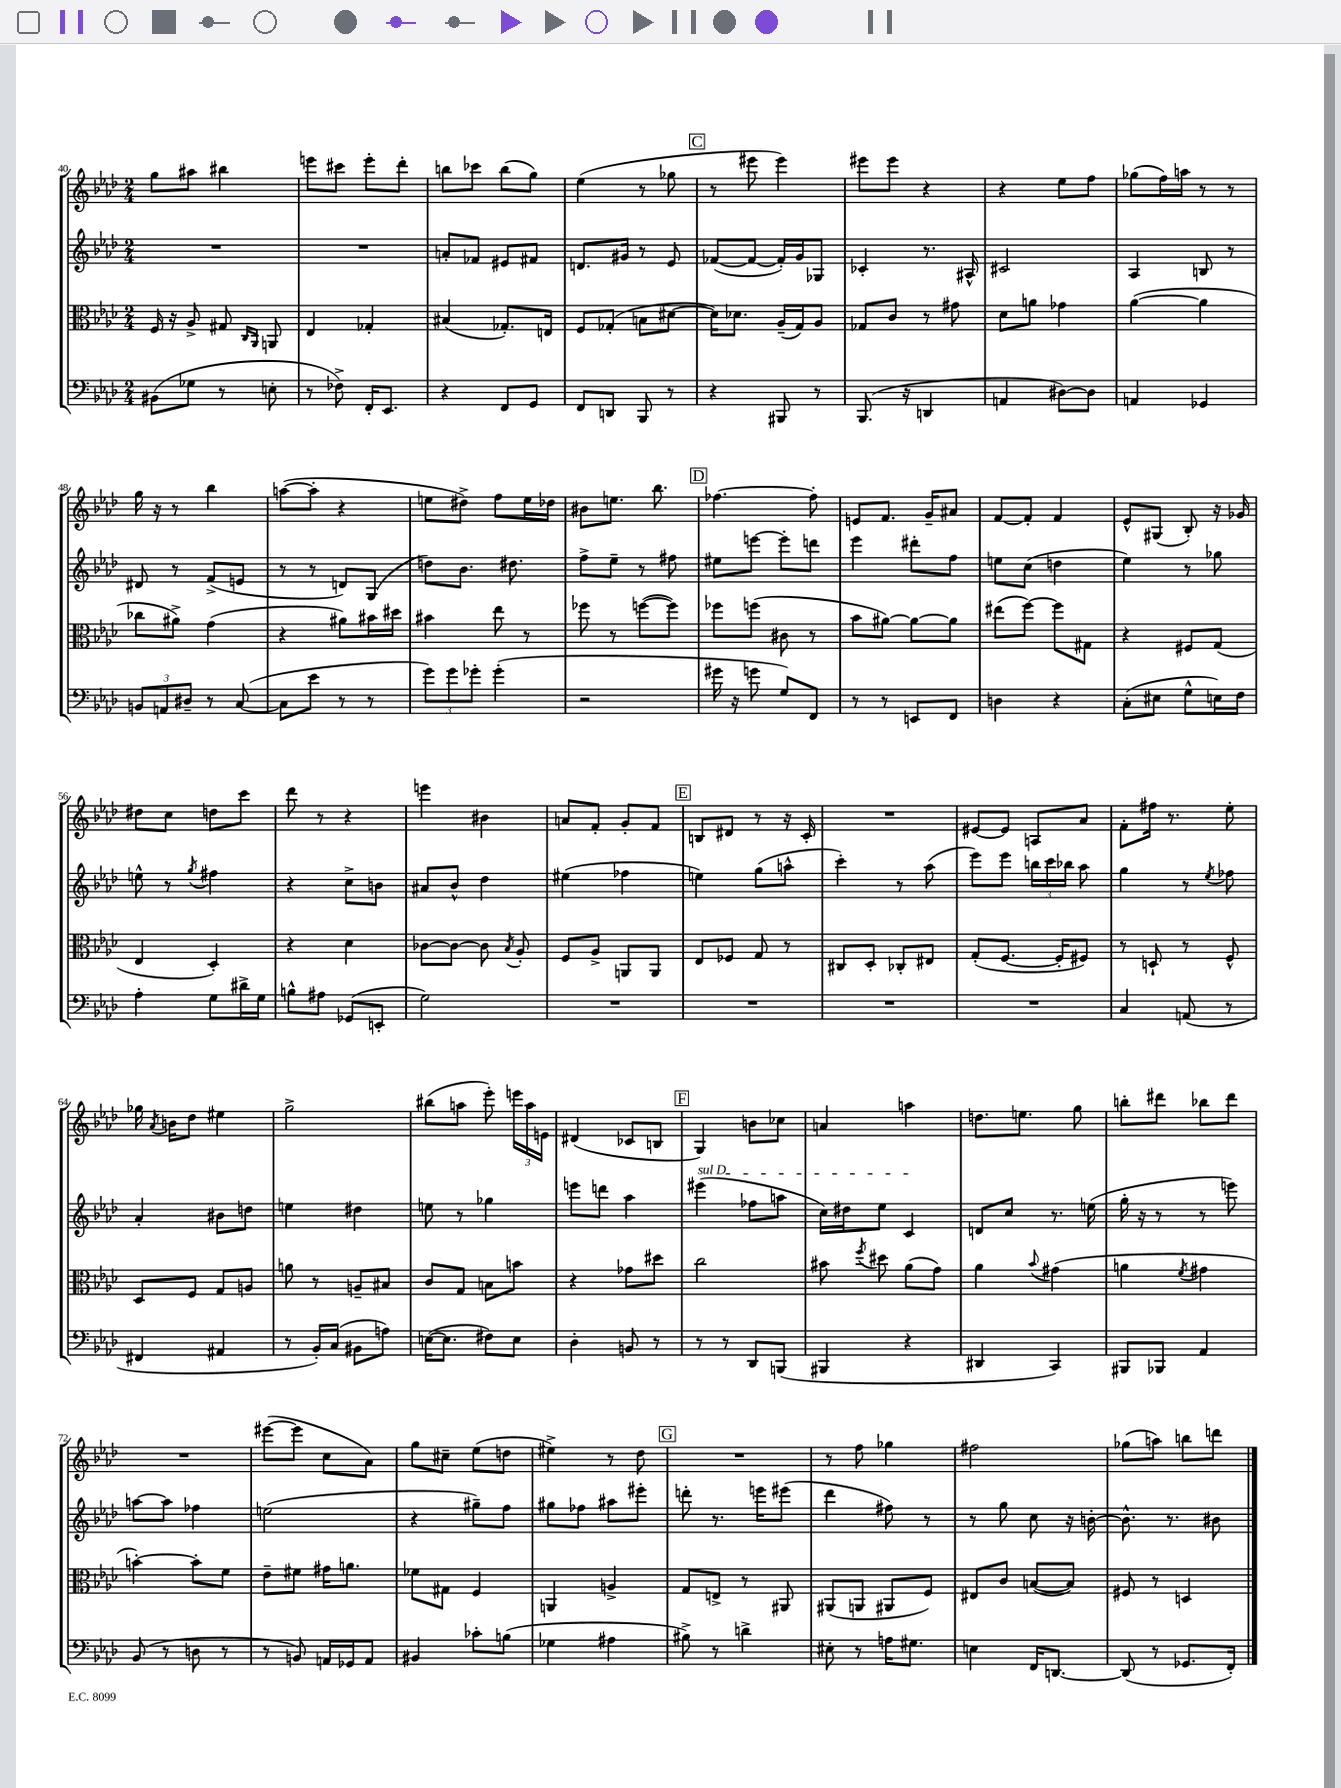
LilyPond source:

<<
\new StaffGroup <<
\new Staff = "s0" {
    \clef treble \key aes \major \numericTimeSignature \time 2/4
    \autoBeamOff g''8[ ais''8] bis''4 |
    e'''8[ cis'''8] e'''8[-. des'''8]-. |
    b''8[ ces'''8] b''8[( g''8]) |
    ees''4( r8 ges''8 |
    \mark \markup { \box "C" } r8 eis'''8 eis'''4) |
    eis'''8[ eis'''8] r4 |
    r4 ees''8[ f''8] |
    ges''8[( f''16) a''16] r8 r8 |
    g''16 r16 r8 bes''4 |
    a''8[~( a''8]-. r4 |
    e''8[ dis''8]->) f''8[ e''16 des''16] |
    bis'8[ e''8.] bes''8. |
    \mark \markup { \box "D" } fes''4.~ fes''8-. |
    e'8[ f'8.] g'16[-- ais'8] |
    f'8[~ f'8]-. f'4 |
    ees'8[-^ gis8]( bes8-.) r16 ges'16 |
    dis''8[ c''8] d''8[ c'''8] |
    des'''8 r8 r4 |
    e'''4 bis'4 |
    a'8[ f'8]-. g'8[-. f'8] |
    \mark \markup { \box "E" } b8[ dis'8] r8 r16 c'16-. |
    R2 |
    eis'8[~ eis'8] a8[ aes'8] |
    f'8[-. fis''16] r8. ees''8-. |
    ges''16 \acciaccatura { aes'8 } b'16[ des''8] eis''4 |
    g''2-> |
    bis''8[( a''8] ees'''8-.) \tuplet 3/2 { e'''16[ a''16 e'16] } |
    dis'4( ces'8[ b8] |
    \mark \markup { \box "F" } g4) b'8[ ces''8] |
    a'4 a''4 |
    d''8.[ e''8.] g''8 |
    b''8[-. dis'''8] bes''8[ dis'''8] |
    R2 |
    eis'''8[~( eis'''8] c''8[ aes'8]) |
    g''8[ cis''8]-- ees''8[( d''8] |
    eis''4->) r8 des''8 |
    \mark \markup { \box "G" } R2 |
    r8 f''8 ges''4 |
    fis''2 |
    ges''8[( a''8]) b''8[ d'''8] \bar "|." |
}
\new Staff = "s1" {
    \clef treble \key aes \major \numericTimeSignature \time 2/4
    \autoBeamOff R2 |
    R2 |
    a'8[-. fes'8] eis'8[ fis'8] |
    d'8.[ gis'16] r8 ees'8 |
    \mark \markup { \box "C" } fes'8[~( fes'8]~ fes'16[-.) g'16 ges8] |
    ces'4-. r8. ais16-^ |
    cis'2 |
    aes4 b8 r8 |
    dis'8 r8 f'8[->( e'8] |
    r8 r8 d'8[) g8]( |
    d''8[) bes'8.] dis''8. |
    f''8[-> ees''8]-- r8 fis''8 |
    \mark \markup { \box "D" } eis''8[ e'''8]~ e'''8[-. d'''8] |
    ees'''4 dis'''8[-. f''8] |
    e''8[ c''8]( d''4 |
    ees''4) r8 ges''8 |
    e''8-^ r8 \acciaccatura { g''8 } fis''4 |
    r4 c''8[-> b'8] |
    ais'8[ bes'8]-^ des''4 |
    eis''4( fes''4 |
    \mark \markup { \box "E" } e''4) g''8[( a''8]-^ |
    c'''4-.) r8 aes''8( |
    ees'''8[) ees'''8] \tuplet 3/2 { b''16[ c'''16 bes''16] } aes''8 |
    g''4 r8 \acciaccatura { ees''8 } fes''8 |
    aes'4-. bis'8[ d''8] |
    e''4 dis''4 |
    e''8 r8 ges''4 |
    e'''8[ d'''8] aes''4 |
    \mark \markup { \box "F" } \once \override TextSpanner.bound-details.left.text = \markup { \italic "sul D" } eis'''4\startTextSpan( fes''8[ a''8] |
    c''16[) dis''16 ees''8] c'4\stopTextSpan |
    d'8[ c''8] r8. e''16( |
    g''16-. r16 r8 r8 e'''8) |
    a''8[~ a''8] fes''4 |
    e''2( |
    r4 gis''8[--) f''8] |
    gis''8[ fes''8] ais''8[ eis'''8]-. |
    \mark \markup { \box "G" } d'''8-. r8. e'''16[ eis'''8]( |
    des'''4 fis''8) r8 |
    r8 g''8 c''8 r16 b'16~-. |
    b'8.-^ r8. bis'8 \bar "|." |
}
\new Staff = "s2" {
    \clef alto \key aes \major \numericTimeSignature \time 2/4
    \autoBeamOff f16 r16 aes8-> gis8 \grace { c16[ aes,16] } a,8 |
    ees4 ges4-. |
    bis4( ges8.[-.) e16] |
    f8[ ges8]-.( b8[ dis'8]~ |
    \mark \markup { \box "C" } dis'16[) des'8.] aes16[--( g16) aes8] |
    ges8[ c'8] r8 gis'8 |
    des'8[ a'8] ges'4 |
    aes'4~( aes'4 |
    ces''8[ ais'8]->) g'4( |
    r4 ais'8[) bis'16 dis''16] |
    bis'4 ees''8 r8 |
    fes''8 r8 f''8[~( f''8]) |
    \mark \markup { \box "D" } fes''8[ f''8]( cis'8 r8 |
    bes'8[ ais'8]~) ais'8[~ ais'8] |
    eis''8[( f''8]~) f''8[ gis8] |
    r4 fis8[ g8]( |
    ees4 des4-.) |
    r4 des'4 |
    ces'8[~ ces'8]~ ces'8 \acciaccatura { bes8 } aes8-. |
    f8[ aes8]-> a,8[ a,8] |
    \mark \markup { \box "E" } ees8[ fes8] g8 r8 |
    cis8[ des8]-. ces8[-. eis8] |
    g8[-.( f8.]~ f16[-. fis8]) |
    r8 d8-! r8 f8-^ |
    des8[ f8] g8[ a8] |
    a'8 r8 a8[-- bis8] |
    c'8[ g8] b8[ b'8] |
    r4 ges'8[ dis''8] |
    \mark \markup { \box "F" } c''2 |
    bis'8 \acciaccatura { f''8 } dis''8 aes'8[( g'8]) |
    aes'4 \appoggiatura { bes'8 } gis'4( |
    a'4 \acciaccatura { f'8 } gis'4 |
    b'4~-.) b'8[-. f'8] |
    ees'8[-- fis'8] gis'16[ a'8.] |
    fes'8[ gis8] f4 |
    a,4 a4-> |
    \mark \markup { \box "G" } g8[ e8]-> r8 ais,8 |
    ais,8[( a,8] ais,8[ f8]) |
    eis8[ c'8] b8[~( b8]) |
    fis8 r8 d4 \bar "|." |
}
\new Staff = "s3" {
    \clef bass \key aes \major \numericTimeSignature \time 2/4
    \autoBeamOff bis,8[( ges8] r8 e8-. |
    r8 fes8->) f,16[-. ees,8.] |
    r4 f,8[ g,8] |
    f,8[ d,8] bes,,8 r8 |
    \mark \markup { \box "C" } r4 bis,,8 r8 |
    bes,,8.( r16 d,4 |
    a,4 dis8[~) dis8] |
    a,4 ges,4 |
    \tuplet 3/2 { b,8[ a,8 dis8]-- } r8 c8~( |
    c8[ ees'8] r8 r8 |
    \tuplet 3/2 { g'8[) g'8 ges'8]-. } ges'4-.( |
    r2 |
    \mark \markup { \box "D" } gis'16 r16 g'8 g8[) f,8] |
    r8 r8 e,8[ f,8] |
    d4 r4 |
    c8[-.( eis8] g8[-^ e16) f16] |
    aes4-. g8[ dis'16-> g16] |
    b8[-^ ais8] ges,8[( e,8]-. |
    g2) |
    R2 |
    \mark \markup { \box "E" } R2 |
    R2 |
    R2 |
    c4 a,8( r8 |
    fis,4 ais,4 |
    r8 bes,16[-.) c16]( bis,8[ a8]) |
    e16[~( e8.] fis8[) e8] |
    des4-. b,8 r8 |
    \mark \markup { \box "F" } r8 r8 des,8[ b,,8]( |
    bis,,4 r4 |
    dis,4 c,4) |
    bis,,8[ bes,,8] aes,4 |
    bes,8( r8 d8 r8 |
    r8 b,8) a,16[ ges,16 a,8] |
    bis,4 ces'8[-. b8]( |
    ges4 ais4 |
    \mark \markup { \box "G" } bis8->) r8 d'4-> |
    eis8-. r8 a16[ gis8.] |
    e4 f,16[ d,8.]~ |
    d,8( r8 ges,8.[ f,16]-.) \bar "|." |
}
>>
>>
\layout { \context { \Score currentBarNumber = #40 } }
